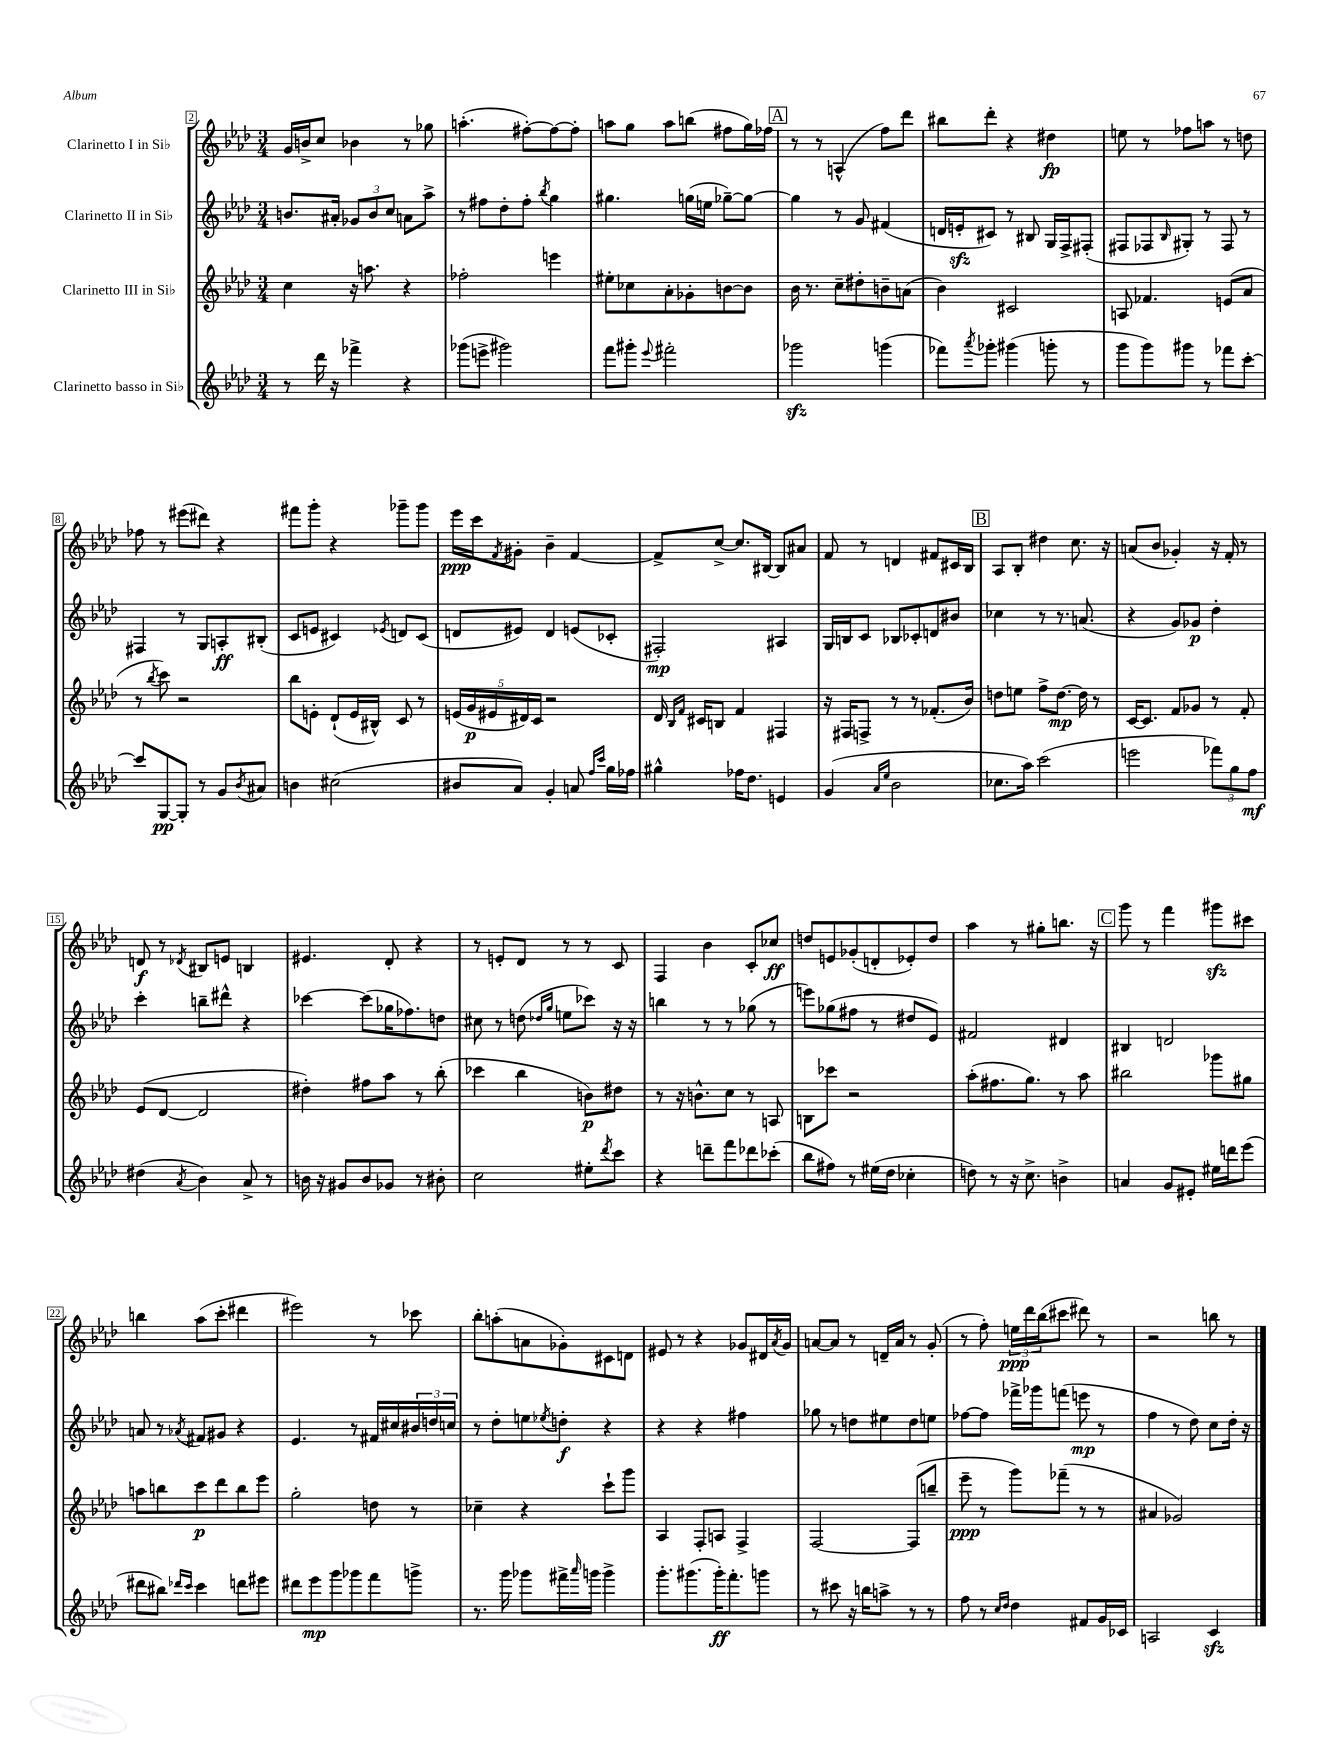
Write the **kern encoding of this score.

**kern	**kern	**kern	**kern
*staff4	*staff3	*staff2	*staff1
*clefG2	*clefG2	*clefG2	*clefG2
*k[b-e-a-d-]	*k[b-e-a-d-]	*k[b-e-a-d-]	*k[b-e-a-d-]
*M3/4	*M3/4	*M3/4	*M3/4
8r	4cc	8.b	16g
.	.	.	16b^
16ddd-	.	.	8cc
16r	.	16a#'	.
4fff-^	16r	12g-	4b-
.	8.aa	.	.
.	.	12b	.
.	.	12cc	.
4r	4r	8a	8r
.	.	8aa-^	8gg-
=	=	=	=
(8ggg-	2ff-'	8r	(4.aa'
8eee^	.	8ff#	.
2ggg#)	.	8dd-'	.
.	.	8ff#'	[8ff#')
.	.	8qbb-	.
.	4eee	4gg	8ff#_
.	.	.	8ff#']
=	=	=	=
8fff	8ee#'	4.gg#	8aa
8ggg#'	8cc-	.	8gg
8qqeee-	.	.	.
2fff#'	8a-'	.	8aa
.	8g-'	(16gg	(8bb
.	.	16ee	.
.	[8b	[8gg-~)	8ff#
.	8b]	8gg-_	16gg)
.	.	.	16ff-
=	=	=	=
2ggg-	16b-	4gg-]	8r
.	8.r	.	.
.	.	.	8r
.	8cc~	8r	(4A^^
.	8dd#'	8g	.
(4ggg	8b~	(4f#	8ff)
.	(8a	.	8ddd-
=	=	=	=
8fff-)	4b-)	16d	8bb#
.	.	16e'	.
8qaaa-	.	.	.
8ggg-'	.	8c#)	8ddd-'
(4ggg#	2c#	8r	4r
.	.	8B#	.
8ggg'	.	16G	4dd#
.	.	16F^	.
8r	.	(8F#'	.
=	=	=	=
8ggg	8A	8F#	8ee
8ggg)	4.f-	8F-	8r
.	.	16qqB-	.
8ggg#	.	8G#')	8ff-
8r	.	8r	8aa
8fff-	(8e	8F-	8r
[8ccc'	8a-	8r	8dd
=	=	=	=
8ccc]	8r	4F#	8ff-
.	8qbb-	.	.
[8G	8ccc)	.	8r
8G']	2r	8r	(8eee#
8r	.	8G	8ddd#)
8g	.	8A'	4r
8qb-	.	.	.
8a#	.	(8B#'	.
=	=	=	=
4b	8bb-	8c	8fff#
.	8e'	8e	8ggg'
(2cc#	(8d-`	4c#)	4r
.	16e	.	.
.	16B#^^)	.	.
.	.	8qe-	.
.	8c	8d	8ggg-~
.	8r	(8c#	8ggg-
=	=	=	=
8b#	(20e	8d	16eee-
.	20g	.	.
.	.	.	16ccc
.	20e#	.	.
.	.	.	8qf
8a-)	.	8e#)	8g#'
.	20d#)	.	.
.	20c	.	.
4g'	2r	4d	4b-~
8a	.	(8e	[4f
16qqff	.	.	.
16qqccc	.	.	.
16gg	.	8c-'	.
16ff-	.	.	.
=	=	=	=
4gg#^^	16d-	2F#')	8f^]
.	16qqB-	.	.
.	16qqf	.	.
.	16c#	.	.
.	8B	.	[8cc^
16ff-	4f	.	8.cc]
8.dd-	.	.	.
.	.	.	[16B#
4e	4F#	4A#	8B#]
.	.	.	8a#
=	=	=	=
(4g	16r	16G	8f
.	16F#	16B	.
.	8F^	8c	8r
16qqa-	.	.	.
16qqee-	.	.	.
2b-	8r	8B-	4d
.	8r	8c-'	.
.	(8.f-'	8d	8f#
.	.	8b#	16c#
.	16b-)	.	16B-
=	=	=	=
8.cc-	8dd	4cc-	8A-
.	8ee	.	8B-'
16aa-)	.	.	.
(2ccc	8ff^	8r	4dd#
.	[8.dd	8.r	.
.	.	.	8.cc
.	16dd]	(8.a	.
.	8r	.	.
.	.	.	16r
=	=	=	=
2eee	[16c	4r	(8a
.	8.c]	.	.
.	.	.	8b-
.	8f	8g)	4g-')
.	8g-	8g-	.
12fff-)	8r	4dd-'	16r
.	.	.	16f'
12gg	.	.	.
.	8f'	.	8r
12ff	.	.	.
=	=	=	=
(4dd#	(8e-	4ccc'	8d
.	[8d-	.	8r
8qa-	.	.	8qd-
4b-)	2d-]	8bb~	8B#
.	.	8ddd#^^	8e
8a-^	.	4r	4B
8r	.	.	.
=	=	=	=
16b	4dd#')	[4ccc-	4.e#
16r	.	.	.
8g#	.	.	.
8b	8ff#	(8ccc-]	.
8g-	8aa-	16gg-	8d-'
.	.	8.ff-)	.
8r	8r	.	4r
8b#'	(8bb-'	8dd	.
=	=	=	=
2cc	4ccc-	8cc#	8r
.	.	8r	8e'
.	4bb-	(8dd	8d-
.	.	16qqdd-	.
.	.	16qqgg	.
.	.	8ee	8r
8ee#'	8b)	8ccc-)	8r
8qddd-	.	.	.
8ccc	8dd#	16r	8c
.	.	16r	.
=	=	=	=
4r	8r	4bb	4F
.	16r	.	.
.	8.b^^	.	.
8ddd~	.	8r	4b-
8fff	8cc	8r	.
8ddd-	8r	(8gg-	8c'
(8ccc-'	8A	8r	8cc-
=	=	=	=
8bb-	8B	8eee)	8dd
8ff#)	8ccc-	(8gg-	8e
8r	2r	8ff#	(8g-'
(16ee#	.	8r	8d'
16dd-	.	.	.
4cc-'	.	8dd#	8e-')
.	.	8e-)	8dd
=	=	=	=
8dd)	(8aa-'	2f#	4aa-
8r	8.ff#	.	.
16r	.	.	8r
8.cc^	8.gg)	.	.
.	.	.	8gg#'
4b^	8r	4d#	8.bb
.	8aa-	.	.
.	.	.	16r
=	=	=	=
4a	2bb#	4B#	8ggg
.	.	.	8r
8g	.	2d	4fff
8e#'	.	.	.
16ee#	8ggg-	.	8ggg#
16ddd	.	.	.
(8eee-	8gg#	.	8ccc#
=	=	=	=
8ddd#	8aa	8a	4bb
8bb#)	8bb	8r	.
16qqddd-	.	.	.
16qqccc	.	8qa-	.
4ccc	8ccc	8f#	(8aa-
.	8ddd-	8g#	8ccc'
8ddd	8bb	4r	4ddd#
8eee#	8eee-	.	.
=	=	=	=
8ddd#	2gg'	4.e-	2eee#)
8eee-	.	.	.
8ggg	.	.	.
8ggg-	.	8r	.
8fff	8dd	16f#	8r
.	.	16cc#	.
8ggg^	8r	24b#	8ccc-
.	.	24dd	.
.	.	24cc	.
=	=	=	=
8.r	4cc-~	8r	8bb-'
.	.	8dd-'	(8aa'
16ggg	.	.	.
8ggg-	4r	8ee	8a
.	.	8qee-	.
16fff#^	.	8dd'	8g-')
16qqaaa-	.	.	.
16ggg	.	.	.
4ggg^	8ccc`	4r	8c#
.	8ggg	.	8d
=	=	=	=
8.ggg'	4A-	4r	8e#
.	.	.	8r
(8.ggg#	.	.	.
.	8F'	4r	4r
16ggg#')	8A	.	.
8.fff'	.	.	.
.	4F^	4ff#	8g-
8ggg	.	.	16d#
.	.	.	8qa-
.	.	.	16g-
=	=	=	=
8r	[2F	8gg-	[8a
8ccc#	.	8r	8a]
16r	.	8dd	8r
16bb	.	.	.
8aa^	.	8ee#	16d~
.	.	.	16a
8r	(8F]	8dd	8r
8r	8bb~	8ee	(8g'
=	=	=	=
8ff	8eee-~	[8ff-	8r
8r	8r	8ff-]	8ff')
16qqcc	.	.	.
16qqdd-	.	.	.
4dd-	8ggg)	16fff-^	24ee
.	.	.	24ddd-
.	.	16ggg-	.
.	.	.	(24bb-
.	(8fff-~	(8fff	8ccc#
8f#	8r	8eee	8ddd#)
16g	8r	8r	8r
16c-	.	.	.
=	=	=	=
2A	4a#	4ff	2r
.	2g-)	8r	.
.	.	8dd-)	.
4c	.	8cc	8bb
.	.	16dd-'	8r
.	.	16r	.
==	==	==	==
*-	*-	*-	*-
